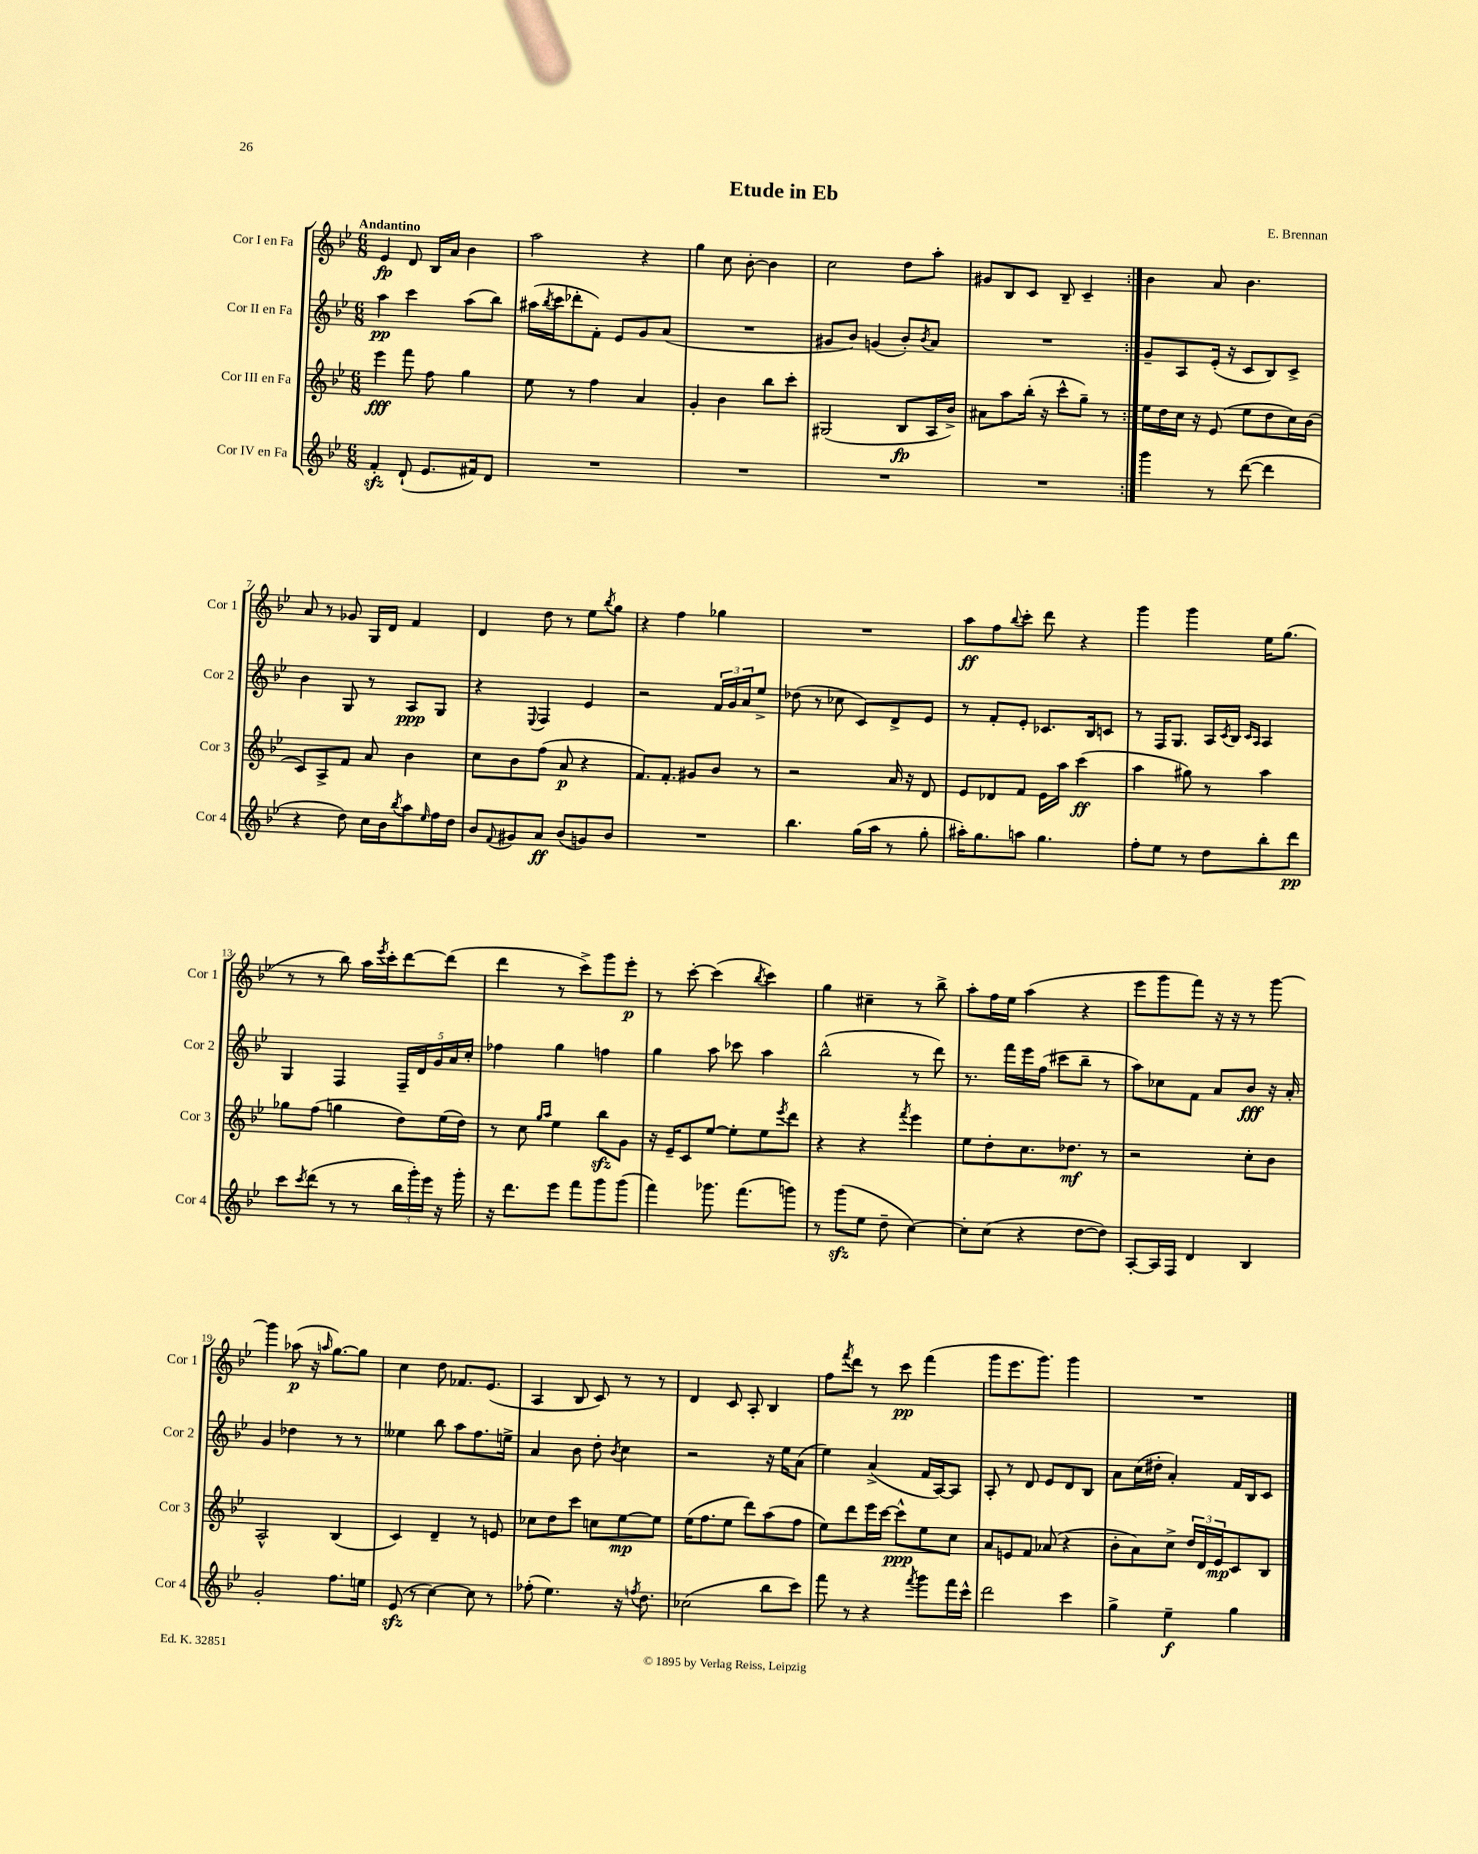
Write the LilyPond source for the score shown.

\header { title = "Etude in Eb" composer = "E. Brennan" }
<<
\new StaffGroup <<
\new Staff = "s0" \with { instrumentName = "Cor I en Fa" shortInstrumentName = "Cor 1" } {
    \clef treble \key bes \major \numericTimeSignature \time 6/8 \tempo "Andantino"
    \repeat volta 2 { ees'4\fp d'8 bes16 a'16 bes'4 |
    a''2 r4 |
    g''4 c''8 bes'8~-. bes'4 |
    c''2 d''8 a''8-. |
    gis'8 bes8 c'8 bes8-- c'4-- | }
    bes'4 a'8 bes'4. |
    a'8 r8 ges'8 g16 d'16 f'4 |
    d'4 d''8 r8 ees''8 \acciaccatura { bes''8 } g''8 |
    r4 f''4 ges''4 |
    R2. |
    a''8\ff f''8 \appoggiatura { bes''8 } c'''8-. d'''8 r4 |
    g'''4 g'''4 ees''16 g''8.( |
    r8 r8 bes''8) a''16 \acciaccatura { ees'''8 } c'''16-. d'''8~ d'''8( |
    d'''4 r8 c'''8->) g'''8 ees'''8-.\p |
    r8 c'''8~-. c'''4( \acciaccatura { bes''8 } c'''4) |
    g''4 cis''4-- r8 bes''8-> |
    a''8-. f''16 ees''16 a''4( r4 |
    ees'''8 g'''8 f'''8) r16 r16 r8 g'''8~ |
    g'''4 aes''8\p( r16 \grace { a''16 } g''8.~) g''8 |
    c''4 d''8 fes'8. ees'8.( |
    a4 bes8 c'8) r8 r8 |
    d'4 c'8 a8-. bes4 |
    f''8 \acciaccatura { f'''8 } d'''8 r8 c'''8\pp f'''4( |
    g'''8 ees'''8. g'''8.) g'''4 |
    R2. \bar "|." |
}
\new Staff = "s1" \with { instrumentName = "Cor II en Fa" shortInstrumentName = "Cor 2" } {
    \clef treble \key bes \major \numericTimeSignature \time 6/8
    \repeat volta 2 { a''4\pp c'''4 a''8( bes''8) |
    ais''16( \acciaccatura { bes''8 } c'''16 des'''8-. f'8-.) ees'8 g'8 a'8( |
    R2. |
    gis'8 bes'8) g'4( bes'8-.) \acciaccatura { bes'8 } a'8 |
    R2. | }
    g'8-- a8 ees'16-.( r16 c'8 bes8) c'8-> |
    bes'4 g8 r8 a8\ppp g8 |
    r4 \appoggiatura { ees8 } f4 ees'4 |
    r2 \tuplet 3/2 { f'16 g'16 a'16 } ees''8-> |
    des''8( r8 ces''8 c'8) d'8-> ees'8 |
    r8 f'8-. ees'8-. ces'8. bes16 c'8 |
    r8 f16 g8. a16 \acciaccatura { c'8 } bes16 \grace { c'16 a16 } a4 |
    g4 f4 \tuplet 5/4 { f16-- d'16 g'16 a'16 c''16-. } |
    fes''4 g''4 f''4 |
    g''4 a''8 ces'''8 a''4 |
    bes''2-^( r8 d'''8) |
    r8. f'''16 ees'''16 f''16( cis'''8 bes''8-- r8 |
    a''8) ces''8 f'8 a'8 bes'8\fff r16 a'16-. |
    g'4 des''4 r8 r8 |
    eeses''4 bes''8 a''8 f''8. e''16-> |
    a'4 bes'8 d''8-. \acciaccatura { bes'8 } c''4 |
    r2 r16 ees''16 a'8( |
    ees''4) a'4->( f'16 a16~) a8 |
    a8-. r8 d'8 ees'8 d'8 bes8 |
    a'8 c''16( dis''16-. a'4-.) f'16 bes16 c'8 \bar "|." |
}
\new Staff = "s2" \with { instrumentName = "Cor III en Fa" shortInstrumentName = "Cor 3" } {
    \clef treble \key bes \major \numericTimeSignature \time 6/8
    \repeat volta 2 { ees'''4\fff f'''8 f''8 g''4 |
    ees''8 r8 f''4 a'4 |
    g'4-. bes'4 bes''8 c'''8-. |
    gis2( bes8\fp a16 bes'16->) |
    ais'8 a''8 bes''16-.( r16 c'''8-^ g''8--) r8 | }
    ees''16 d''16 c''16 r16 ees'8( ees''8 d''8 c''16) bes'16( |
    c'8) a8-> f'8 a'8 bes'4 |
    c''8 bes'8 f''8( a'8\p r4 |
    f'8.) f'8.-. gis'8 bes'8 r8 |
    r2 a'16 r16 d'8 |
    ees'8 des'8 f'8 ees'16 a''16 c'''4\ff( |
    a''4 gis''8) r8 a''4 |
    ges''8 f''8( g''4 d''8) ees''16( d''16) |
    r8 c''8 \grace { g''16 a''16 } ees''4 bes''8\sfz g'8 |
    r16 ees'16-- c'8 ees''8~ ees''8-. ees''8 \acciaccatura { ees'''8 } d'''8 |
    r4 r4 \acciaccatura { f'''8 } ees'''4 |
    ees''8 d''8-. c''8. des''8.\mf r8 |
    r2 c''8-. bes'8 |
    a2-^ bes4( |
    c'4) d'4-- r8 e'8 |
    ces''8 d''8 c'''8 c''8 ees''8~\mp ees''8 |
    ees''16( f''8. ees''8 d'''8) a''8( f''8 |
    ees''8) d'''8 ees'''16 c'''16~ c'''8-^\ppp ees''8 c''8 |
    a'8 e'8 f'8 aes'8( r4 |
    bes'8-. a'8) c''8-> \tuplet 3/2 { d''16 d'16 ees'16\mp } c'8 bes8 \bar "|." |
}
\new Staff = "s3" \with { instrumentName = "Cor IV en Fa" shortInstrumentName = "Cor 4" } {
    \clef treble \key bes \major \numericTimeSignature \time 6/8
    \repeat volta 2 { f'4-.\sfz d'8-!( ees'8. fis'16) d'8 |
    R2. |
    R2. |
    R2. |
    R2. | }
    g'''4 r8 d'''8~( d'''4 |
    r4 d''8) c''16 bes'16 \acciaccatura { bes''8 } a''8 \grace { ees''16 } f''16 d''16 |
    bes'8 \appoggiatura { f'8 } gis'8 a'8\ff bes'8( g'8) bes'8 |
    R2. |
    bes''4. g''16( a''16 r8 g''8-. |
    ais''16-.) g''8. a''8 g''4. |
    f''8-. ees''8 r8 d''8 bes''8-. d'''8\pp |
    c'''8 \acciaccatura { c'''8 } d'''8( r8 r8 \tuplet 3/2 { bes''16 g'''16-.) ees'''16 } r16 g'''16-. |
    r16 d'''8. ees'''8 f'''8 g'''8 g'''8( |
    f'''4) ges'''8. f'''8.( g'''8) |
    r8 g'''8\sfz( ees''8 d''8-- c''4~) |
    c''8-. c''8( r4 d''8~ d''8) |
    a8~-. a16 f16 d'4 bes4 |
    g'2-. f''8. e''16 |
    ees'8\sfz( r8 c''4~) c''8 r8 |
    fes''8-.( ees''4.) r16 \acciaccatura { f''8 } d''8. |
    ces''2( bes''8 c'''8) |
    f'''8 r8 r4 \acciaccatura { f'''8 } g'''8 f'''16 c'''16-^ |
    d'''2 c'''4 |
    g''4-> ees''4--\f g''4 \bar "|." |
}
>>
>>
